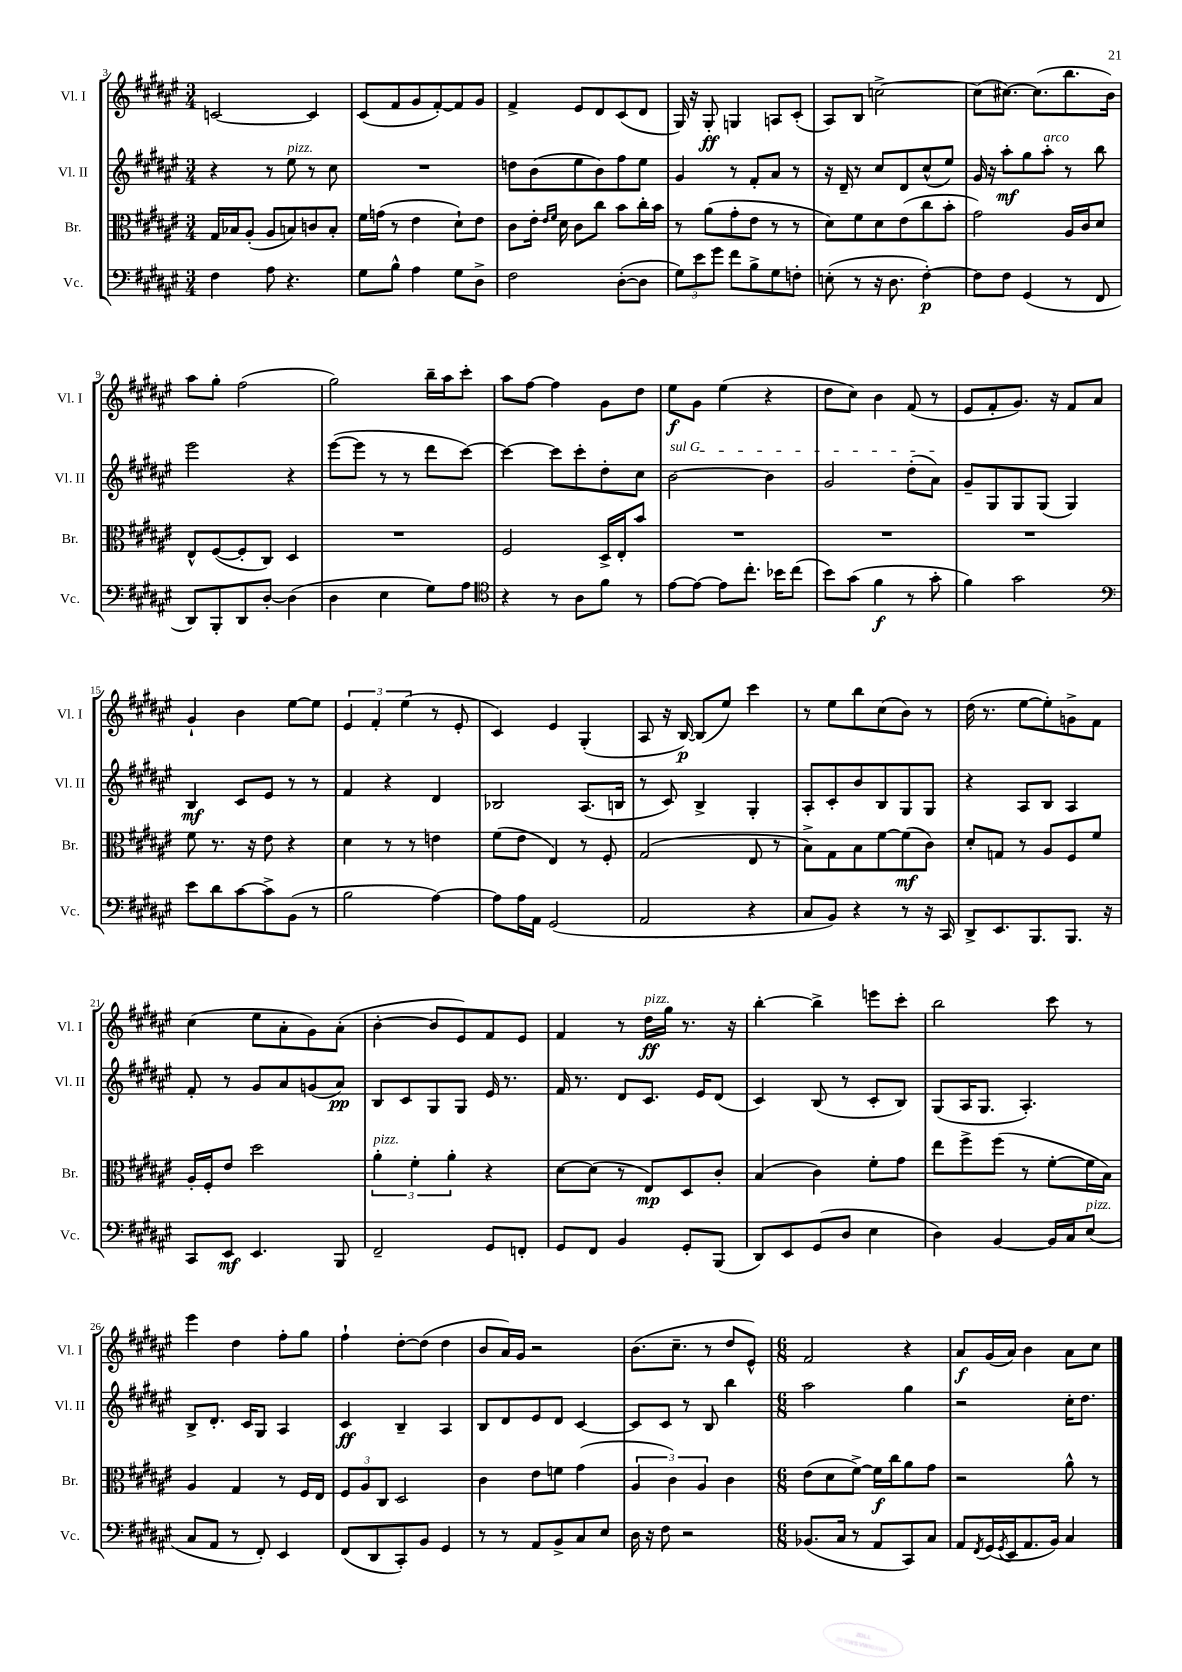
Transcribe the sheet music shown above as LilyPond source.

<<
\new StaffGroup <<
\new Staff = "s0" \with { instrumentName = "Vl. I" shortInstrumentName = "Vl. I" } {
    \clef treble \key fis \major \numericTimeSignature \time 3/4
    c'2~ c'4 |
    cis'8( fis'8 gis'8 fis'8~-.) fis'8 gis'8 |
    fis'4-> eis'8 dis'8 cis'8( dis'8 |
    gis16) r16 gis8-.\ff g4 a8 cis'8-.( |
    ais8) b8 c''2~-> |
    c''8( cis''8.~) cis''8.( b''8. b'16) |
    ais''8 gis''8-. fis''2( |
    gis''2) b''16-- ais''16 cis'''8-. |
    ais''8 fis''8~ fis''4 gis'8 dis''8 |
    eis''8\f gis'8 eis''4( r4 |
    dis''8 cis''8) b'4 fis'8( r8 |
    eis'8 fis'8-. gis'8.) r16 fis'8 ais'8 |
    gis'4-! b'4 eis''8~ eis''8 |
    \tuplet 3/2 { eis'4 fis'4-. eis''4( } r8 eis'8-. |
    cis'4) eis'4 gis4-.( |
    ais8 r16 b16~\p) b8( eis''8) cis'''4 |
    r8 eis''8 b''8 cis''8( b'8) r8 |
    dis''16( r8. eis''8~ eis''8-.) g'8-> fis'8 |
    cis''4( eis''8 ais'8-. gis'8) ais'8-.( |
    b'4~-. b'8 eis'8) fis'8 eis'8 |
    fis'4 r8 dis''16\ff^\markup { \italic "pizz." } gis''16 r8. r16 |
    b''4~-. b''4-> e'''8 cis'''8-. |
    b''2 cis'''8 r8 |
    eis'''4 dis''4 fis''8-. gis''8 |
    fis''4-! dis''8~-. dis''8( dis''4 |
    b'8 ais'16) gis'16 r2 |
    b'8.( cis''8.-- r8 dis''8 eis'8-^) |
    \numericTimeSignature \time 6/8 fis'2 r4 |
    ais'8\f gis'16( ais'16) b'4 ais'8 cis''8 \bar "|." |
}
\new Staff = "s1" \with { instrumentName = "Vl. II" shortInstrumentName = "Vl. II" } {
    \clef treble \key fis \major \numericTimeSignature \time 3/4
    r4 r8 eis''8^\markup { \italic "pizz." } r8 cis''8 |
    R2. |
    d''8 b'8( eis''8 b'8) fis''8 eis''8 |
    gis'4 r8 fis'8-. ais'8 r8 |
    r16 dis'16-- r8 cis''8 dis'8 cis''8-^( eis''8) |
    gis'16 r16 ais''8-.\mf gis''8 ais''8-.^\markup { \italic "arco" } r8 b''8 |
    eis'''2 r4 |
    eis'''8~( eis'''8 r8 r8 dis'''8 cis'''8~) |
    cis'''4~ cis'''8 cis'''8-. dis''8-. cis''8 |
    \once \override TextSpanner.bound-details.left.text = \markup { \italic "sul G" } b'2~\startTextSpan b'4 |
    gis'2 dis''8-.( ais'8\stopTextSpan) |
    gis'8-- gis8 gis8 gis8( gis4) |
    b4\mf cis'8 eis'8 r8 r8 |
    fis'4 r4 dis'4 |
    bes2 ais8.( b16 |
    r8 cis'8) b4-> gis4-. |
    ais8-. cis'8-. b'8 b8 gis8 gis8 |
    r4 ais8 b8 ais4 |
    fis'8-. r8 gis'8 ais'8 g'8( ais'8\pp) |
    b8 cis'8 gis8 gis8 eis'16 r8. |
    fis'16 r8. dis'8 cis'8. eis'16 dis'8( |
    cis'4) b8( r8 cis'8-. b8) |
    gis8( ais16 gis8. ais4.-.) |
    b8-> dis'8.-. cis'16 gis8 ais4 |
    cis'4\ff b4-- ais4 |
    b8 dis'8 eis'8 dis'8 cis'4~ |
    cis'8 cis'8 r8 b8 b''4 |
    \numericTimeSignature \time 6/8 ais''2 gis''4 |
    r2 cis''16-. dis''8. \bar "|." |
}
\new Staff = "s2" \with { instrumentName = "Br." shortInstrumentName = "Br." } {
    \clef alto \key fis \major \numericTimeSignature \time 3/4
    gis16 bes16 ais8-.( ais8 b8) c'8 b8-. |
    fis'16 g'16( r8 eis'4 dis'8-!) eis'8 |
    cis'8 eis'16-. \grace { eis'16 fis'16 } dis'16 cis'8 cis''8 b'8 cis''16-. b'16 |
    r8 ais'8( gis'8-. eis'8 r8 r8 |
    dis'8) fis'8 dis'8 eis'8( cis''8 b'8-. |
    gis'2) ais16 cis'16 dis'8 |
    eis8-^ fis8~( fis8-. cis8) dis4 |
    R2. |
    fis2 dis16-> eis16-. b'8 |
    R2. |
    R2. |
    R2. |
    fis'8 r8. r16 eis'8 r4 |
    dis'4 r8 r8 e'4 |
    fis'8( eis'8 eis4) r8 fis8-. |
    gis2( eis8 r8 |
    b8->) gis8 b8 fis'8~ fis'8\mf( cis'8) |
    dis'8-. g8 r8 ais8 fis8 fis'8 |
    ais16-. fis16-. eis'8 dis''2 |
    \tuplet 3/2 { ais'4-.^\markup { \italic "pizz." } fis'4-. ais'4-. } r4 |
    dis'8~ dis'8( r8 eis8\mp) dis8 cis'8-. |
    b4( cis'4) fis'8-. gis'8 |
    eis''8 fis''8-> fis''8( r8 fis'8~-. fis'16 b16) |
    ais4 gis4 r8 fis16 eis16 |
    \tuplet 3/2 { fis8 ais8 cis8 } dis2 |
    cis'4 eis'8 f'8 gis'4( |
    \tuplet 3/2 { ais4 cis'4) ais4 } cis'4 |
    \numericTimeSignature \time 6/8 eis'8( dis'8 fis'8~->) fis'16\f cis''16 ais'8 gis'8 |
    r2 ais'8-^ r8 \bar "|." |
}
\new Staff = "s3" \with { instrumentName = "Vc." shortInstrumentName = "Vc." } {
    \clef bass \key fis \major \numericTimeSignature \time 3/4
    fis4 ais8 r4. |
    gis8 b8-^ ais4 gis8 dis8-> |
    fis2 dis8~-.( dis8 |
    \tuplet 3/2 { gis8) eis'8 gis'8 } fis'8 b8-> gis8 f8-. |
    e8-.( r8 r16 dis8. fis4~-.\p) |
    fis8 fis8 gis,4( r8 fis,8 |
    dis,8) b,,8-. dis,8 dis8~-. dis4( |
    dis4 eis4 gis8) ais8 |
    \clef tenor r4 r8 ais8 fis'8 r8 |
    eis'8~ eis'8~ eis'8 cis''8.-. bes'16 cis''8( |
    b'8) gis'8( fis'4\f r8 gis'8-. |
    fis'4) gis'2 |
    \clef bass eis'8 dis'8 cis'8~ cis'8-> b,8( r8 |
    b2 ais4~) |
    ais8 ais16 ais,16 gis,2( |
    ais,2 r4 |
    cis8 b,8) r4 r8 r16 cis,16 |
    dis,8-> eis,8. b,,8. b,,8. r16 |
    cis,8 eis,8\mf eis,4. b,,8 |
    fis,2-- gis,8 f,8-. |
    gis,8 fis,8 b,4 gis,8-. b,,8( |
    dis,8) eis,8 gis,8( dis8 eis4 |
    dis4) b,4~ b,16 cis16 eis8^\markup { \italic "pizz." }( |
    cis8 ais,8 r8 fis,8-.) eis,4 |
    fis,8( dis,8 cis,8-.) b,8 gis,4 |
    r8 r8 ais,8 b,8-> cis8 eis8 |
    dis16 r16 fis8 r2 |
    \numericTimeSignature \time 6/8 bes,8.( cis16 r8 ais,8 cis,8) cis8 |
    ais,8 \acciaccatura { fis,8 } gis,16( \acciaccatura { gis,8 } eis,16 ais,8. b,16) cis4 \bar "|." |
}
>>
>>
\layout { \context { \Score currentBarNumber = #3 } }
